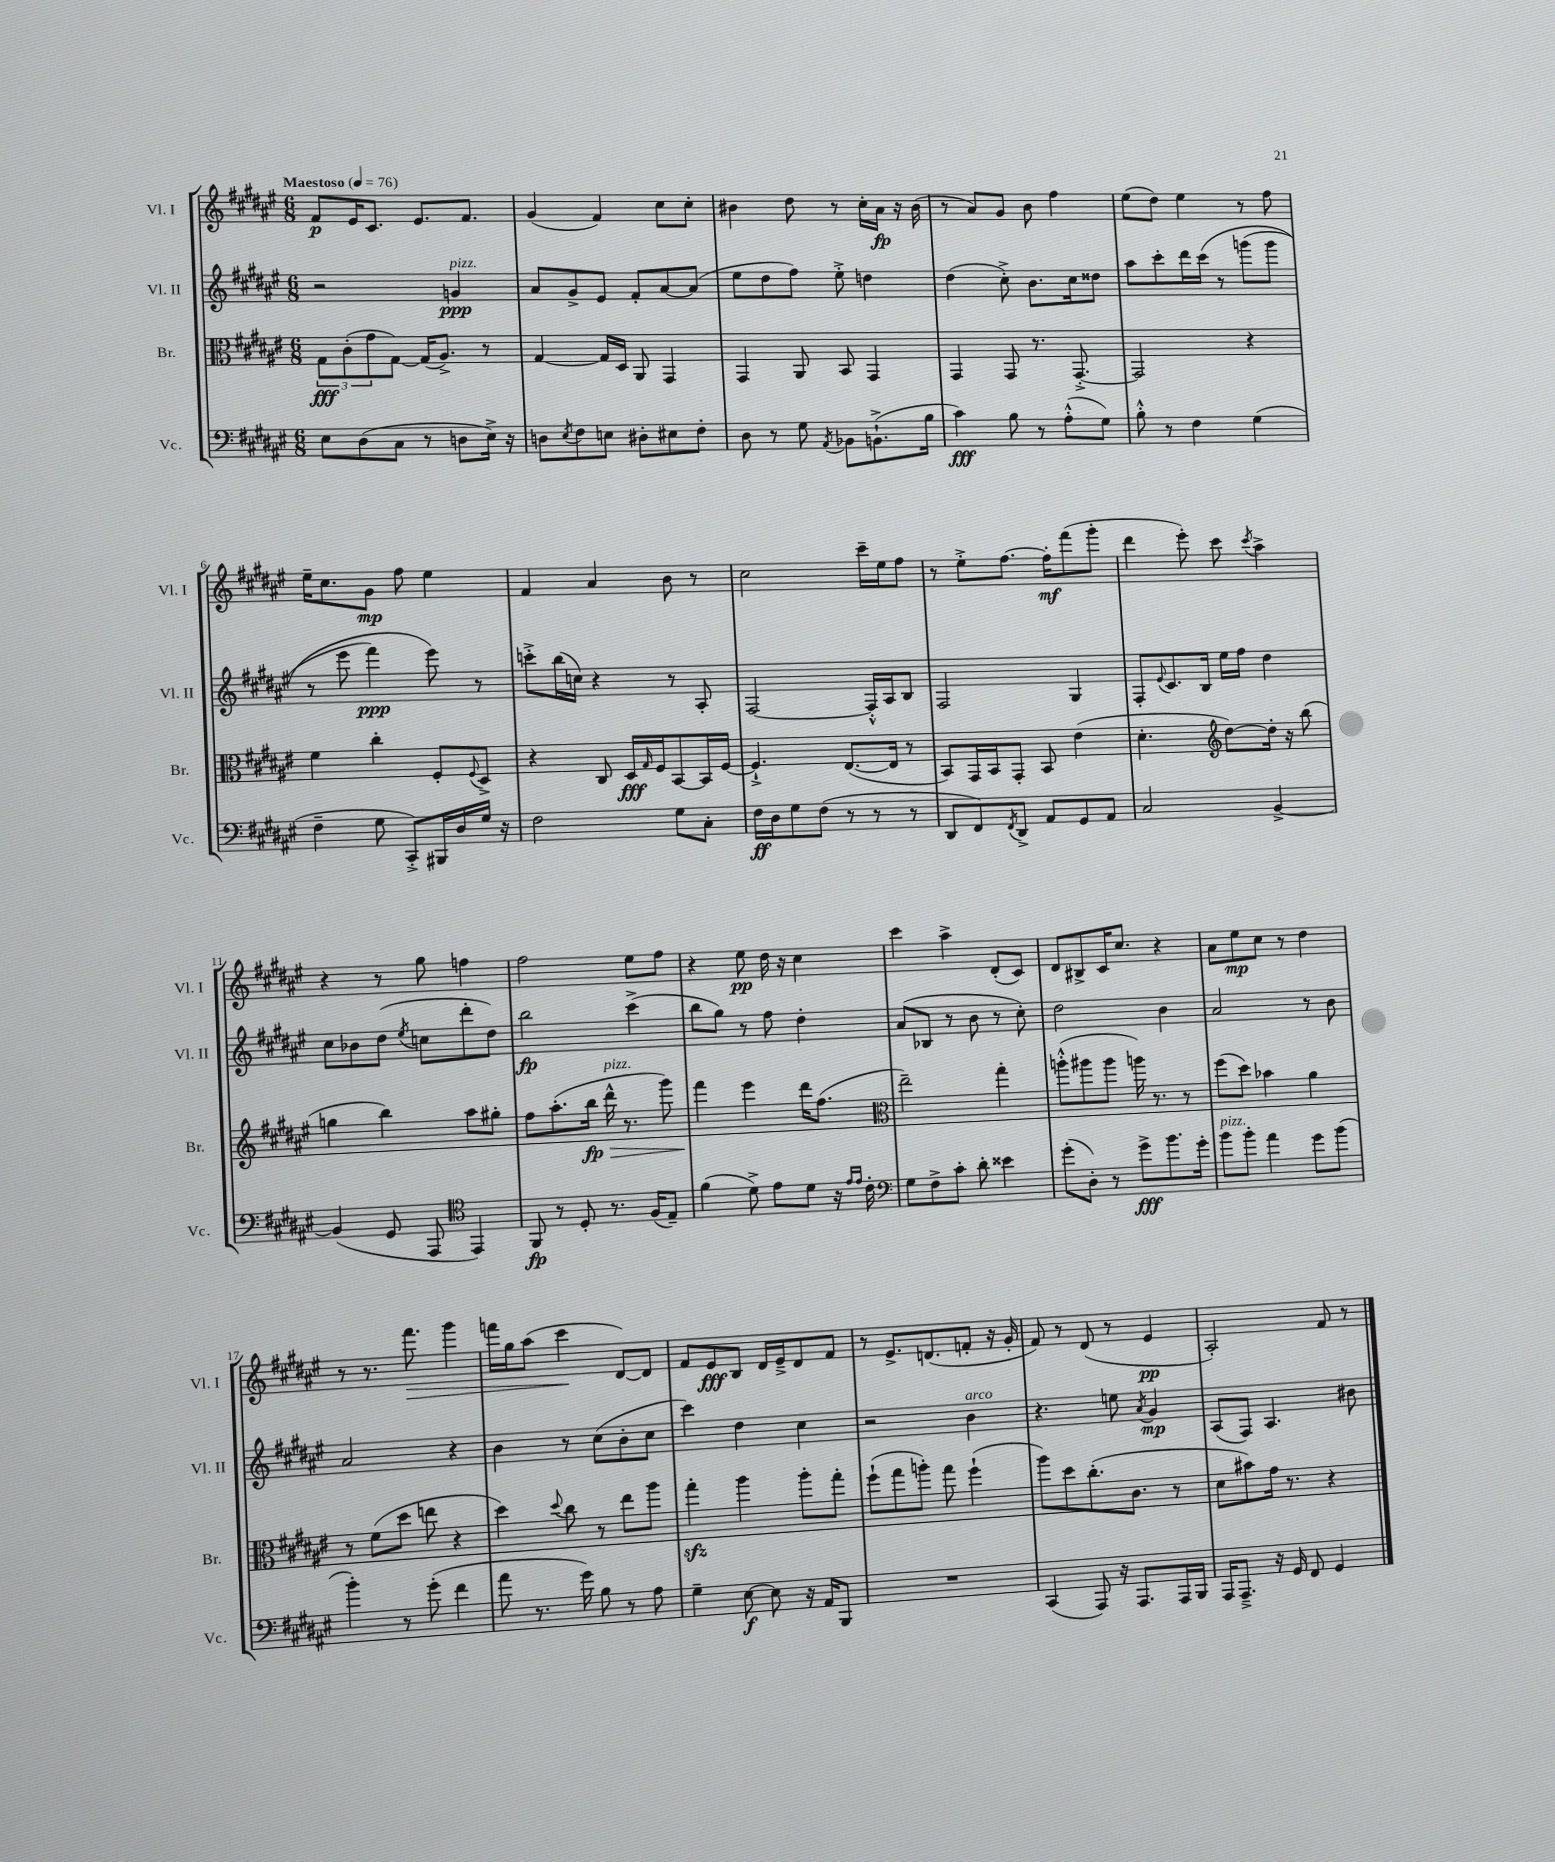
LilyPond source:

<<
\new StaffGroup <<
\new Staff = "s0" \with { instrumentName = "Vl. I" shortInstrumentName = "Vl. I" } {
    \clef treble \key fis \major \numericTimeSignature \time 6/8 \tempo "Maestoso" 4 = 76
    fis'8\p eis'16 cis'8. eis'8. fis'8. |
    gis'4( fis'4) cis''8 cis''8-. |
    bis'4 dis''8 r8 cis''16-. ais'16\fp r16 bis'16( |
    r8 ais'8) gis'8 b'8 fis''4 |
    eis''8( dis''8) eis''4 r8 fis''8 |
    eis''16-- cis''8. gis'8\mp fis''8 eis''4 |
    fis'4 ais'4 b'8 r8 |
    cis''2 cis'''16-- eis''16 fis''8 |
    r8 eis''8-.-> fis''8.~ fis''16-.\mf fis'''8( gis'''8-. |
    dis'''4 eis'''8-.) cis'''8 \acciaccatura { cis'''8 } ais''4-> |
    r4 r8 gis''8 f''4 |
    fis''2 eis''8 fis''8 |
    r4 eis''8\pp dis''16 r16 cis''4 |
    cis'''4 ais''4-> dis'8-.( cis'8) |
    dis'8 bis8-> cis'16 cis''8. r4 |
    ais'8 eis''8\mp cis''8 r8 dis''4 |
    r8 r8. fis'''8.\> gis'''4 |
    f'''16 gis''16 ais''8( cis'''4\! dis'8~) dis'8 |
    fis'8 eis'8\fff b8 dis'16 eis'16---> dis'8 fis'8 |
    r8 eis'8.-> d'8.( f'8-. r16 gis'16-. |
    fis'8) r8 dis'8( r8 eis'4\pp |
    ais2-.) fis'8 r8 \bar "|." |
}
\new Staff = "s1" \with { instrumentName = "Vl. II" shortInstrumentName = "Vl. II" } {
    \clef treble \key fis \major \numericTimeSignature \time 6/8
    r2 g'4\ppp^\markup { \italic "pizz." } |
    ais'8 gis'8-> eis'8 fis'8-. ais'8~ ais'8( |
    eis''8 dis''8 fis''8) eis''8-.-> d''4 |
    dis''4( cis''8-.->) b'8. cis''16 disis''8 |
    ais''8 cis'''8-. dis'''16 cis'''16\( r8 g'''8( g'''8 |
    r8 eis'''8 fis'''4\ppp) eis'''8\) r8 |
    c'''8-.-> b''16( c''16) r4 r8 ais8-. |
    fis2~ fis16-.-^ ais16 b8 |
    fis2 gis4 |
    fis8-. \appoggiatura { eis'8 } cis'8. b16 eis''16 fis''16 dis''4 |
    cis''8 bes'8 dis''8( \acciaccatura { eis''8 } c''8 dis'''8-. dis''8) |
    b''2\fp cis'''4->( |
    b''8 gis''8) r8 fis''8 dis''4-. |
    ais'8( bes8 r8 b'8 r8 cis''8-.) |
    dis''2 b'4 |
    ais'2 r8 b'8 |
    ais'2 r4 |
    b'4 r8 cis''8( b'8-. cis''8 |
    cis'''4) dis''4 cis''4 |
    r2 b'4^\markup { \italic "arco" } |
    r4. e''8 \acciaccatura { ais'8 } gis'4\mp |
    ais8( fis8) ais4. bis'8 \bar "|." |
}
\new Staff = "s2" \with { instrumentName = "Br." shortInstrumentName = "Br." } {
    \clef alto \key fis \major \numericTimeSignature \time 6/8
    \tuplet 3/2 { gis8\fff cis'8-.( gis'8 } gis8~) gis16( ais8.->) r8 |
    gis4~ gis16 dis16 ais,8 gis,4 |
    gis,4 ais,8 b,8 gis,4 |
    gis,4 gis,8 r8. gis,8.~-.-> |
    gis,2 r4 |
    fis'4 cis''4-. fis8-. \appoggiatura { fis8 } dis8-> |
    r4 cis8 dis16\fff \grace { gis16 } fis16 b,8~ b,16 fis16~ |
    fis4.-!-> eis8.~( eis16 r8 |
    b,8) gis,16 b,16 gis,8-. b,8 eis'4( |
    dis'4.-. \clef treble dis''8~) dis''16-. r16 b''8( |
    g''4 b''4) ais''8 gis''8-. |
    fis''8 ais''8.-.( b''16\fp\> dis'''16-^^\markup { \italic "pizz." } r8. gis'''8) |
    fis'''4\! eis'''4 dis'''16 fis''8.( |
    \clef alto eis''2--) gis''4-. |
    a''8-.-^( ais''8 ais''8 a''16) r8. r8 |
    fis''8( dis''8) bes'4 ais'4 |
    r8 fis'8( dis''8 e''8 r4 |
    dis''4) \appoggiatura { dis''8 } cis''8 r8 eis''8 ais''8 |
    gis''4-.\sfz ais''4 ais''8-. gis''8-. |
    fis''8-!( gis''8 a''8-.) gis''8 fis''4-!( |
    ais''8) dis''8 cis''8.-.( cis'8. r8 |
    dis'8 bis'8) gis'16 r8. r4 \bar "|." |
}
\new Staff = "s3" \with { instrumentName = "Vc." shortInstrumentName = "Vc." } {
    \clef bass \key fis \major \numericTimeSignature \time 6/8
    eis8 dis8( cis8 r8 d8 eis16->) r16 |
    d8 \acciaccatura { eis8 } fis8 e8 dis8-. eis8 fis8-. |
    dis8 r8 gis8 \acciaccatura { ais,8 } bes,8 b,8.-!->( b16 |
    cis'4\fff) b8 r8 ais8-.-^( gis8) |
    b8-.-^ r8 fis4 gis4( |
    fis4-- gis8 cis,8-.->) bis,,16 dis16 gis16 r16 |
    fis2 gis8 cis8-. |
    fis16\ff dis16 gis8 fis8( r8 r8 r8 |
    dis,8 fis,8) \acciaccatura { fis,8 } dis,8-> ais,8 gis,8 ais,8 |
    cis2 b,4~-> |
    b,4( gis,8 ais,,8 \clef tenor eis,4) |
    fis,8\fp r8 dis8-. r8. fis16( eis8--) |
    fis'4( dis'8->) eis'8 dis'8 r16 \grace { eis'16 eis'16 } cis'16-. |
    \clef bass gis8 fis8-> cis'8-. dis'8-. eisis'4 |
    gis'8-.( dis8-.) r8 gis'8->\fff b'8. gis'16-. |
    b'8^\markup { \italic "pizz." } b'8-. ais'4 gis'8 b'8( |
    b'4-.) r8 gis'8-.( fis'4 |
    ais'8 r8. gis'16) b8 r8 ais8 |
    gis4-- eis8~\f eis8 r16 ais,16 b,,8 |
    R2. |
    cis,4( ais,,8) r16 ais,,8. ais,,16 b,,16 |
    ais,,16 ais,,8.---> r16 gis,16 fis,8 gis,4 \bar "|." |
}
>>
>>
